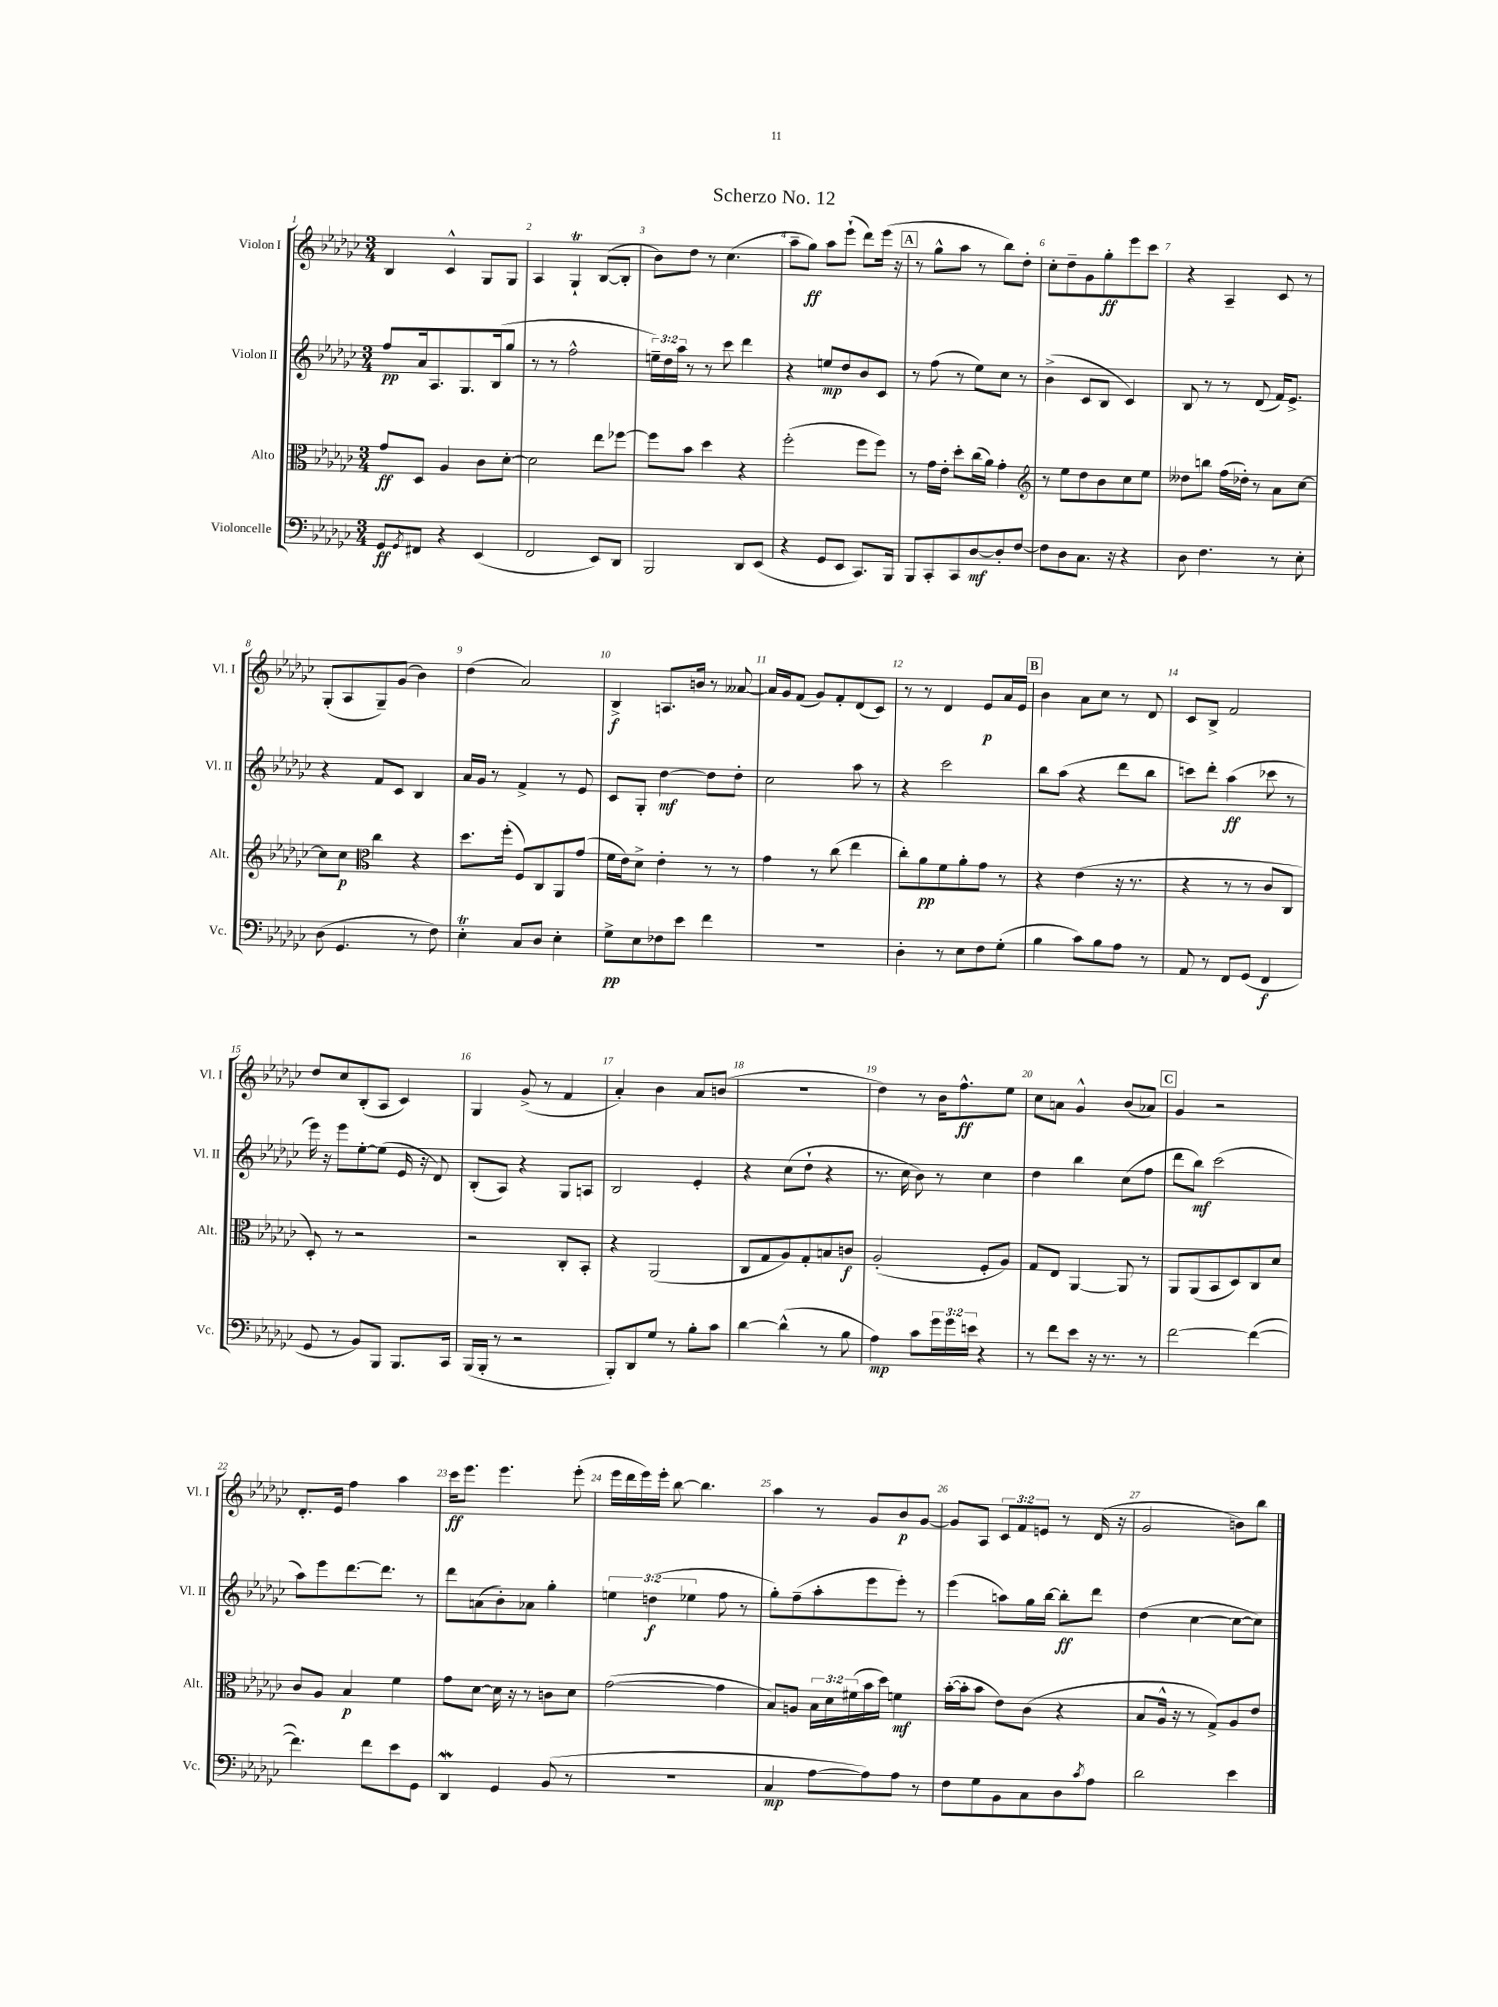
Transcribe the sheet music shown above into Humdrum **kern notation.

**kern	**kern	**kern	**kern
*staff4	*staff3	*staff2	*staff1
*clefF4	*clefC3	*clefG2	*clefG2
*k[b-e-a-d-g-c-]	*k[b-e-a-d-g-c-]	*k[b-e-a-d-g-c-]	*k[b-e-a-d-g-c-]
*M3/4	*M3/4	*M3/4	*M3/4
8GG-/L	8g-/L	8ff/L	4B-/
8qGG-/	.	.	.
8FF#/J	8D-/J	16a-/k	.
.	.	8.A-/	.
4r	4A-/	.	4c-^^/
.	.	8.G-/	.
(4EE-/	8c-\L	.	8G-/L
.	.	(16B-/k	.
.	[8d-'\J	8gg-/J	8G-/J
=	=	=	=
2FF/	2d-\]	8r	4A-/
.	.	8r	.
.	.	2ff^^\	4G-`/
8EE-/L)	8ee-\L	.	([8B-/L
8DD-/J	[8ff-\J	.	8B-'/]J
=	=	=	=
2BBB-/	8ff-\]L	24ee~\LL)	8b-\L)
.	.	24dd-\	.
.	.	24aa-\JJ	.
.	8b-\J	8r	8dd-\J
.	4dd-\	8r	8r
.	.	8ccc-\	(4.cc-\
8DD-/L	4r	4ddd-\	.
(8EE-/J	.	.	.
=	=	=	=
4r	(2ff'\	4r	8aa-~\L
.	.	.	8gg-\J)
8GG-/L	.	8ee/L	8aa-\L
8EE-/J	.	8dd-/	(8eee-`\J
8.CC-/L)	8ff\L	8b-/	8ddd-\L)
.	8ff\J)	8c-/J	(16eee-\Jk
16BBB-/Jk	.	.	16r
=	=	=	=
8BBB-/L	8r	8r	8r
8CC-'/	16g-\LL	(8ff\	8gg-^^\L
.	16e-'\JJ	.	.
8CC-/	8dd-'\L	8r	8aa-\J
[8D-/	(16cc-\L	8ee-\L)	8r
.	16a-\JJ)	.	.
8D-'/]	4g-'\	8cc-\J	8bb-\L)
[8F/J	.	8r	8dd-'\J
=	=	=	=
*	*clefG2	*	*
8F\]L	8r	(4b-^\	8cc-'\L
8D-\	8ee-\L	.	8dd-~\
8.C-\J	8dd-\	8c-/L	8g-\
.	8b-\	8B-/J	8gg-'\
16r	.	.	.
4r	8cc-\	4c-/)	8eee-\
.	8ee-\J	.	8ccc-\J
=	=	=	=
8D-\	8dd--\L	8B-/	4r
4.F\	8bb\J	8r	.
.	(16ff\LL	8r	4A-~/
.	16dd-'\JJ)	.	.
.	8r	(8d-/	.
8r	8a-\L	16f/LK)	8c-/
.	.	8.e-^/J	.
8E-'\	[8cc-\J	.	8r
=	=	=	=
(8D-\	8cc-\]L	4r	(8G-'/L
4.GG-/	8cc-\J	.	8A-/
*	*clefC3	*	*
.	4cc-\	8f/L	8G-~/)
.	.	8c-/J	(8g-/J
8r	4r	4B-/	4b-\)
8F\)	.	.	.
=	=	=	=
4E-'\	8.dd-\L	16a-/LL	(4dd-\
.	.	16g-/JJ	.
.	.	8r	.
.	(16ff'\Jk	.	.
8C-/L	8F/L)	4f^/	2a-/)
8D-/J	8C-/	.	.
4E-'\	8AA-/	8r	.
.	(8g-/J	8e-/	.
=	=	=	=
8G-^\L	16f\LL	8c-/L	4B-^/
.	16e-\J)	.	.
8E-\	8d-^\J	8G-'/J	.
8F-\	4e-'\	[4dd-\	8.A/L
8e-\J	.	.	.
.	.	.	16b/Jk
4f\	8r	8dd-\]L	8r
.	8r	8dd-'\J	[8a--/
=	=	=	=
2.r	4g-\	2cc-\	16a--/]LL
.	.	.	16g-/J
.	.	.	(8f/J
.	8r	.	8g-/L)
.	(8cc-\	.	8f'/
.	4ee-\	8aa-\	(8d-/
.	.	8r	8c-/J)
=	=	=	=
4D-'\	8cc-'\L)	4r	8r
.	8a-\	.	8r
8r	8f\	2ccc-\	4d-/
8E-\L	8a-'\	.	.
8F\	8g-\J	.	8e-/L
(8G-'\J	8r	.	16a-/L
.	.	.	16e-/JJ
=	=	=	=
4B-\	4r	8bb-\L	4b-\
.	.	(8aa-\J	.
8c-\L)	(4e-\	4r	8a-\L
8B-\	.	.	8cc-\J
8A-\J	16r	8ddd-\L	8r
.	8.r	.	.
8r	.	8bb-\J	8d-/
=	=	=	=
8AA-/	4r	8ccc\L)	8c-/L
8r	.	8ddd-'\J	8B-^/J
8FF/L	8r	(4aa-\	2f/
(8GG-/J	8r	.	.
4FF/	8c-/L	8ccc-\	.
.	8C-/J	8r	.
=	=	=	=
8GG-/	8D-'/)	16eee-\)	8dd-/L
.	.	16r	.
8r	8r	8eee-\L	8cc-/
8BB-/L)	2r	[8ee-'\	(8B-'/
8BBB-/J	.	(8ee-\]J	8A-/J
8.BBB-/L	.	16e-/	4c-/)
.	.	16r	.
.	.	8d-/)	.
16CC-/Jk	.	.	.
=	=	=	=
(16BBB-/LL	2r	(8B-'/L	4G-/
16BBB-'/JJ	.	.	.
8r	.	8A-/J)	.
2r	.	4r	(8g-^/
.	.	.	8r
.	8C-'/L	8G-/L	4f/
.	8BB-'/J	8A/J	.
=	=	=	=
8BBB-'/L)	4r	2B-/	4a-'/)
8DD-/	.	.	.
8G-/J	(2AA-/	.	4b-\
8r	.	.	.
8B-'\L	.	4e-'/	8a-/L
8c-\J	.	.	(8b/J
=	=	=	=
[4d-\	8C-/L	4r	2.r
.	8G-/	.	.
(4d-^^\]	8A-/)	(8cc-\L	.
.	8G-'/	8dd-`\J	.
8r	8B/	4r	.
8B-\	8c/J	.	.
=	=	=	=
4A-\)	(2A-'/	8.r	4dd-\)
.	.	16cc-\	.
8c-\L	.	8b-\)	8r
24g-\L	.	8r	16b-\LK
24g-\	.	.	.
.	.	.	8.ff^^\
24e\JJ	.	.	.
4r	8F'/L	4cc-\	.
.	8A-/J)	.	8ee-\J
=	=	=	=
8r	8G-/L	4dd-\	8cc-\L
8f\L	8E-/J	.	8a\J
8e-\J	[4AA-/	4bb-\	4g-^^/
16r	.	.	.
8.r	.	.	.
.	8AA-/]	(8cc-\L	(8b-/L
8r	8r	8ff\J	8a-/J)
=	=	=	=
[2f\	8AA-/L	8ddd-\L	4g-/
.	(8AA-/	8bb-\J)	.
.	8BB-/	(2ccc-\	2r
.	8D-/)	.	.
(4f\_	8C-/	.	.
.	8d-/J	.	.
=	=	=	=
4.f\])	8c-/L	8aa-\L)	8.d-'/L
.	8A-/J	8eee-\	.
.	.	.	16e-/Jk
.	4B-/	[8.ddd-\	4ff\
8f\L	.	.	.
.	.	8.ddd-\]J	.
8e-\	4f\	.	4aa-\
8GG-\J	.	8r	.
=	=	=	=
4DD-/	8g-\L	8ddd-\L	16ccc-\LK
.	.	.	8.eee-\J
.	[8d-\J	(8a\	.
4GG-/	16d-\]	8b-'\)	4.eee-\
.	16r	.	.
.	8r	8a-\J	.
(8BB-/	8c\L	4gg-'\	.
8r	8d-\J	.	(8eee-'\
=	=	=	=
2.r	([2g-\	6ee\	16eee-\LL
.	.	.	16ddd-\
.	.	.	16eee-\)
.	.	(6dd\	.
.	.	.	16eee-'\JJ
.	.	.	[8bb-\
.	.	6ee-\	.
.	.	.	4.bb-\]
.	4g-\]	8ff\	.
.	.	8r	.
=	=	=	=
4C-/	8B-/L)	8gg-'\L)	4aa-\
.	8A/J	(8ff~\	.
[8A-\L	24B-\LL	8aa-'\	8r
.	24d-\	.	.
.	(24f#\	.	.
8A-\])	16b-\	8eee-\	8g-/L
.	16dd-\JJ)	.	.
8A-\J	4f\	8eee-'\J)	8b-/
8r	.	8r	[8g-/J
=	=	=	=
8F\L	([16b-'\LL	(4eee-\	8g-/]L
.	16b-'\]J	.	.
8G-\	8b-\J	.	8A-/J
8BB-\	8e-\L)	8aa\L)	12c-/L
.	.	.	12f/
8C-\	(8c-\J	16gg-\L	.
.	.	.	12e/J
.	.	[16bb-\JJ	.
8D-\	4r	8bb-'\]L	8r
8qc-/	.	.	.
8A-\J	.	8ddd-\J	(16d-/
.	.	.	16r
=	=	=	=
2d-\	8B-/L	(4dd-\	2g-/
.	16A-^^/Jk	.	.
.	16r	.	.
.	8r	[4cc-\	.
.	8G-^/L)	.	.
4e-\	8A-/	8cc-\_L	8b\L)
.	8e-/J	8cc-\]J)	8bb-\J
==	==	==	==
*-	*-	*-	*-
